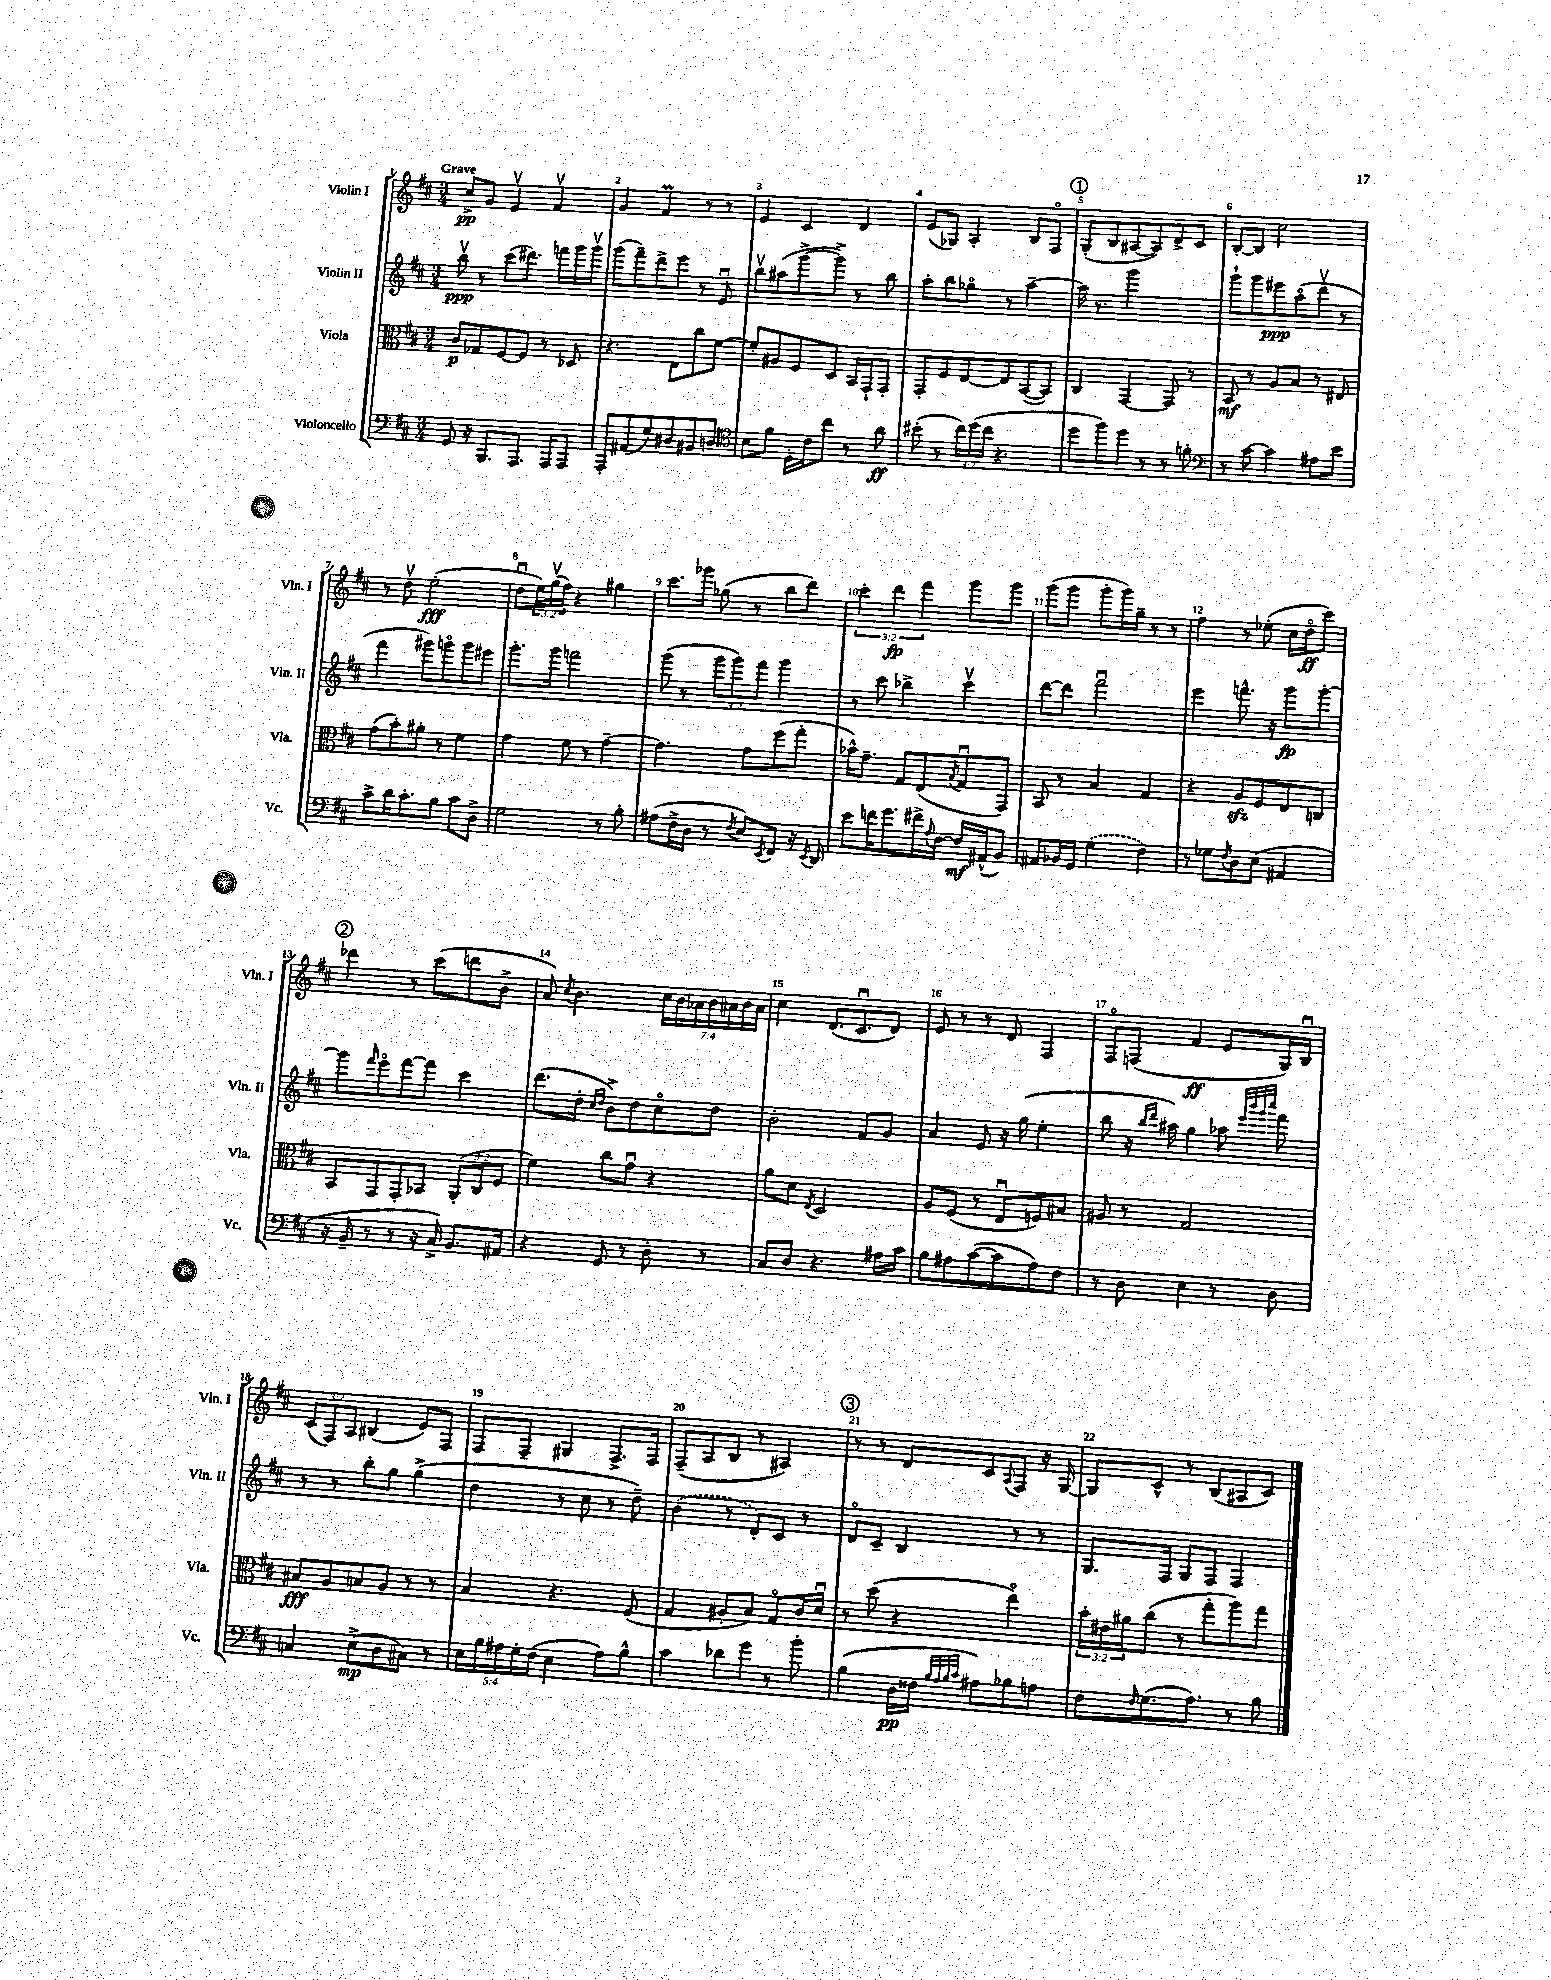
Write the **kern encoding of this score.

**kern	**kern	**kern	**kern
*staff4	*staff3	*staff2	*staff1
*clefF4	*clefC3	*clefG2	*clefG2
*k[f#c#]	*k[f#c#]	*k[f#c#]	*k[f#c#]
*M3/4	*M3/4	*M3/4	*M3/4
8GG	8c#	8bbv	8cc#^
16r	8G-	8r	8g
8.BBB	.	.	.
.	[8F#	(8ccc#	4ev
8.AAA	8F#]	8.ddd#)	.
.	8r	.	4f#v
16AAA	.	16fff	.
8AAA	8D-	16ggg	.
.	.	16gggv	.
=	=	=	=
8AAA'	4.r	(8ggg	4g
(8AA#	.	8fff#~)	.
8G)	.	8ddd^	4f#
8D#	8E	8eee	.
8BB#	8cc#	8r	8r
8D	[8f#	8eu	8r
=	=	=	=
*clefC4	*	*	*
8B	8f#']	8bbv	4e
8f#	8A#	(8aa#	.
16D'	8F#	[8ggg^	4c#
16c#	.	.	.
8cc#	8D	8ggg^])	.
8r	16BB	8r	4d
.	16GG`	.	.
8a	8GG'	8bb	.
=	=	=	=
(8b#'	8GG'	8aa'	(8e
8r	8F#	8bb	8G-)
24cc#)	[8E	8gg-o	4A'
(24dd	.	.	.
24cc#	.	.	.
4.r	8E]	8r	.
.	([8BB	[4aa~	8B
.	8BB])	.	8F#o
=	=	=	=
8dd	4C#	16aa]	(8G'
.	.	8.r	.
8ff#)	.	.	8B
8dd	[4GG	2ggg	[8A#
8r	.	.	8A#])
8r	8GG]	.	8d^
8f'	8r	.	8c#
=	=	=	=
*clefF4	*	*	*
8r	8BB	8ggg`	[8B'
[8c#	8r	8ggg	8B]
4c#]	8A	8eee#	2cc#
.	8B	(8aao	.
8A#	8r	8dddv	.
8e	8E#	8r	.
=	=	=	=
8c#^	(8g	4fff#	8r
16d	8b')	.	8ddv
8.c#'	.	.	.
.	8a#'	8ggg#)	(2ee'
8B	8r	8gggo	.
8c#	4f#	8ggg	.
8D^	.	8eee#	.
=	=	=	=
2G	4g	8.ggg'	8ddu
.	.	.	24ee)
.	.	.	(24ggv
.	.	16ggg	.
.	.	.	24ff#)
.	8f#	2fff	4r
.	8r	.	.
8r	[4g~	.	4gg#
8B'	.	.	.
=	=	=	=
(8A#	4.g]	(8ggg	8.ccc#
16F#^	.	8r	.
16D	.	.	16ggg-
8r	.	12ggg	(8gg-
.	.	12ggg)	.
8qF#	.	.	.
8E)	8g	.	8r
.	.	12fff#	.
8qEE	.	.	.
8FF#	(8ff#	4ggg	8bb
16r	8gg'	.	8ddd)
8qEE	.	.	.
16DD	.	.	.
=	=	=	=
8e	16b-^^)	8r	6ccc#'
.	8.g~	.	.
16f	.	8ccc#	.
.	.	.	6ddd
8.g	.	.	.
.	8G	4bb-^	.
.	.	.	6fff#
16f#^	(8E	.	.
8qqA	.	.	.
[16F#	.	.	.
.	8qB	.	.
16F#]	8Gu	4ccc#v	8ggg
(16AA#^^	.	.	.
8BB)	8GG)	.	8ggg
=	=	=	=
8AA#	8BB	[8ddd	(8ggg
16BB-	8r	8ddd]	8ggg
16GG	.	.	.
(4G	4B	2fff#u	8ggg'
.	.	.	16ggg)
.	.	.	16gg~
4F#)	4G	.	8r
.	.	.	8r
=	=	=	=
8r	4r	4eee	4ff#
8G-	.	.	.
8qF#	.	.	.
8D	8A	8.fff^^	8r
(8E	8F#	.	(8ee-'
.	.	16r	.
4AA#	8E	8ggg	16cc#
.	.	.	16ddo
.	8C	[8ggg'	8ccc#)
=	=	=	=
16r	8BB	8ggg]	4ddd-
16BB~	.	.	.
.	.	16qqfff#	.
8r	8GG	8eeeo	.
8r	8GG'	[8fff#	8r
16r	8BB-	8fff#]	(8ccc#
16C#^)	.	.	.
8.BB	(12AA'	4ccc#	8ddd
.	12C#	.	.
.	.	.	8b^
.	12F#	.	.
16AA#	.	.	.
=	=	=	=
4r	4f#)	(8.ddd	8a)
.	.	.	8qcc#
.	.	.	4.b
.	.	16dd'	.
.	.	16qqcc#	.
.	.	16qqdd	.
8GG	8cc#	8b^)	.
8r	8gu	8dd	.
8D'	4r	8cc#o	28cc#
.	.	.	28b
.	.	.	28a-
.	.	.	28b
8r	.	8dd	.
.	.	.	28a#
.	.	.	28b
.	.	.	28a#
=	=	=	=
8C#	8a	2b'	4cc#
8D	8d	.	.
.	8qE	.	.
4.r	2D	.	(8.d
.	.	.	8.c#u
.	.	8f#	.
16A#	.	8g	8d)
16c#	.	.	.
=	=	=	=
8B	8A	4a	8e
8A#	(8F#	.	8r
([8c#	8r	8e	8r
8c#]	8Eu	16r	8d
.	.	(16gg	.
8A#)	8F)	4ee'	4F#
8F#	8B#	.	.
=	=	=	=
8r	8A#	8bb	8F#o
8D	8r	16r	(8F
.	.	16qqbb	.
.	.	16qqddd	.
.	.	16aa#)	.
4E	2G	4gg	4f#
8r	.	8aa-	8e
.	.	32qqeee	.
.	.	32qqbbb	.
.	.	32qqggg	.
.	.	32qqcccc#	.
8D	.	8fff#	16G)
.	.	.	16Bu
=	=	=	=
4C	8B#	8r	(12c#
.	.	.	12F#)
.	8A	8r	.
.	.	.	12A
(8E^	8B	8bb'	(4B#
8D	8A	8gg	.
8C#)	8r	(4gg^	8e)
8r	8r	.	8F#
=	=	=	=
20E	4B	4dd	8F#
20B	.	.	.
20A#	.	.	.
.	.	.	8F#~
20G'	.	.	.
(20F#	.	.	.
4E	4.r	8r	4G#
.	.	8cc#	.
8A#)	.	8r	8.F#^
8B^^	(8F#	8dd~)	.
.	.	.	16F#
=	=	=	=
4c#	4G	(4b	(8F#~
.	.	.	8A
8d-	8A#'	8r	8B
8g	8B)	8d')	8r
8r	8Go	8c#	4A#)
8b'	16c#	8r	.
.	16du	.	.
=	=	=	=
(4B	8r	8do	8r
.	(8dd	8c#~	8r
16D	4r	4B	8d
16F##	.	.	.
32qqB	.	.	.
32qqA	.	.	.
32qqB	.	.	.
32qqc#	.	.	.
8A#)	.	.	8c#
.	.	.	8qqA
8B-	4eeo)	8r	8F#
8A	.	8r	16r
.	.	.	[16G
=	=	=	=
8F#	24b'	8.G	8G]
.	24e#	.	.
.	24a#	.	.
16qqF#	.	.	.
(8.G	(8cc#	.	8c#^^
.	.	16F#	.
.	8r	8G	8r
8.A)	.	.	.
.	8gg'	8F#	(8B
8r	8aa)	4F#	8A#
8B	8gg	.	8c#)
==	==	==	==
*-	*-	*-	*-
